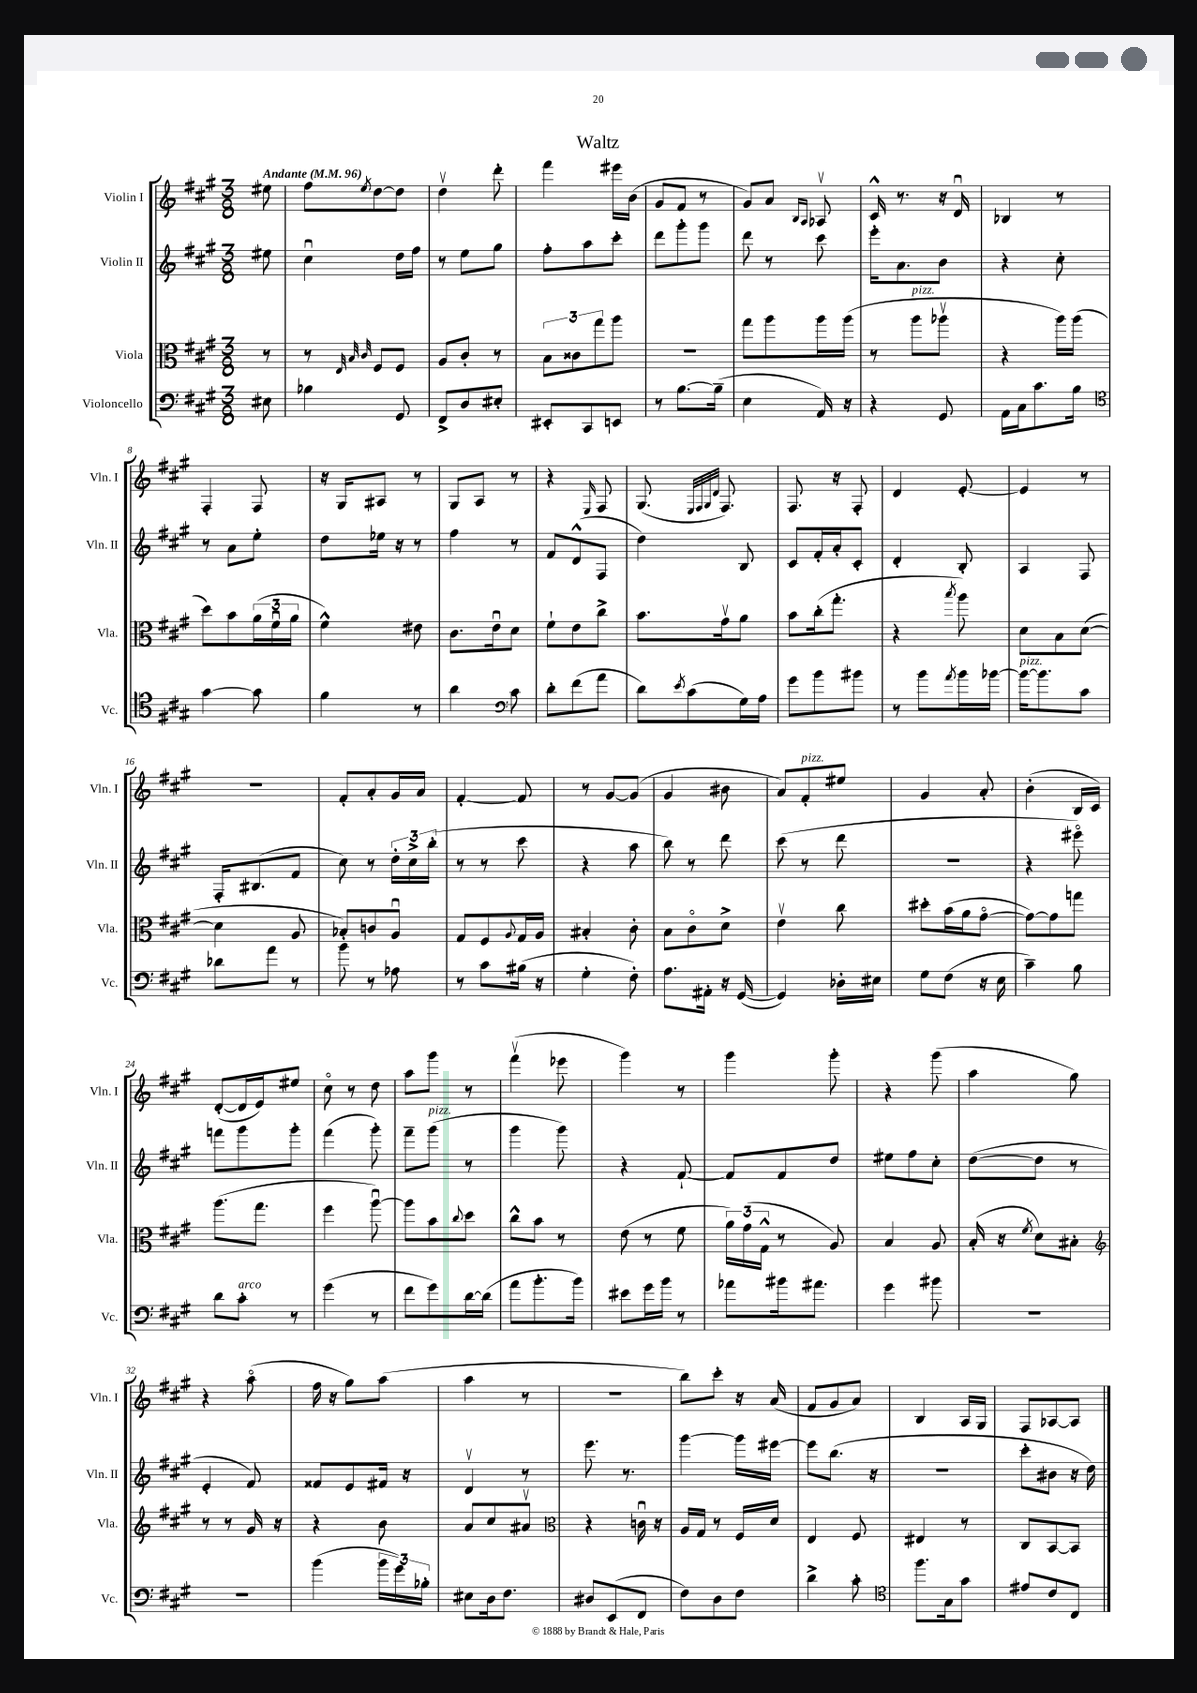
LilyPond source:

\header { title = "Waltz" }
<<
\new StaffGroup <<
\new Staff = "s0" \with { instrumentName = "Violin I" shortInstrumentName = "Vln. I" } {
    \clef treble \key a \major \numericTimeSignature \time 3/8 \partial 8 \tempo "Andante" 4 = 96
    eis''8 |
    fis''8 \acciaccatura { e''8 } d''8~ d''8 |
    d''4\upbow d'''8-. |
    fis'''4 eis'''16 b'16( |
    gis'8 fis'8 r8 |
    gis'8) a'8 \grace { b16 a16 } aes8\upbow |
    cis'16-^ r8. r16 d'16\downbow |
    bes4 r8 |
    fis4-. fis8 |
    r16 gis16 ais8 r8 |
    gis8 a8 r8 |
    r4 \grace { e16 } fis8 |
    gis8.( \grace { e32 fis32 gis32 d'32 } fis8.) |
    fis8. r16 fis8-. |
    d'4 e'8~-. |
    e'4 r8 |
    R4. |
    fis'8-. a'8-. gis'16 a'16 |
    fis'4~-. fis'8 |
    r8 gis'8~ gis'8( |
    gis'4 bis'8 |
    a'8) fis'8-.^\markup { \italic "pizz." } eis''8 |
    gis'4 a'8-. |
    b'4-.( b16 cis'16) |
    d'8~-.( d'16 e'16) eis''8 |
    cis''8\flageolet r8 d''8 |
    a''8 gis'''8 r8 |
    fis'''4\upbow( ees'''8 |
    gis'''4) r8 |
    gis'''4 gis'''8-. |
    r4 gis'''8( |
    a''4 gis''8) |
    r4 a''8\flageolet( |
    fis''16 r16 gis''8) a''8( |
    a''4 r8 |
    R4. |
    b''8) cis'''8-. r16 a'16( |
    fis'8 gis'8 a'8) |
    b4 a16 gis16 |
    fis8 aes8~ aes8 \bar "|." |
}
\new Staff = "s1" \with { instrumentName = "Violin II" shortInstrumentName = "Vln. II" } {
    \clef treble \key a \major \numericTimeSignature \time 3/8 \partial 8
    eis''8 |
    cis''4\downbow d''16 fis''16 |
    r8 e''8 gis''8 |
    fis''8-. a''8 cis'''8-. |
    d'''8 gis'''8-. gis'''8 |
    d'''8 r8 cis'''8 |
    e'''16-. a'8. b'8 |
    r4 cis''8-. |
    r8 a'8 e''8-. |
    d''8 ees''16 r16 r8 |
    fis''4 r8 |
    fis'8 d'8-^( fis8 |
    d''4) b8 |
    cis'8 fis'16-. a'16-. cis'8-. |
    d'4-. b8-. |
    a4 fis8 |
    fis16-. bis8.( fis'8 |
    cis''8) r8 \tuplet 3/2 { d''16-. cis''16-> b''16-.( } |
    r8 r8 cis'''8 |
    r4 a''8 |
    b''8) r8 d'''8 |
    cis'''8( r8 d'''8 |
    R4. |
    r4 eis'''8\flageolet) |
    f'''8 gis'''8 gis'''8-. |
    fis'''4( gis'''8-.) |
    fis'''8-- gis'''8^\markup { \italic "pizz." }( r8 |
    gis'''4 gis'''8) |
    r4 fis'8~-! |
    fis'8 fis'8 d''8 |
    eis''8 fis''8 cis''8-. |
    d''8~( d''8 r8 |
    e'4-. fis'8) |
    fisis'8 e'8 fis'16 r16 |
    d'4\upbow r8 |
    e'''8. r8. |
    gis'''4~ gis'''16 eis'''16~ |
    eis'''8 b''8.( r16 |
    R4. |
    cis'''8-. bis'8 r16 d''16) \bar "|." |
}
\new Staff = "s2" \with { instrumentName = "Viola" shortInstrumentName = "Vla." } {
    \clef alto \key a \major \numericTimeSignature \time 3/8 \partial 8
    r8 |
    r8 \grace { e32 b32 cis'32 } fis8 fis8 |
    a8 cis'8-. r8 |
    \tuplet 3/2 { b8 cisis'8 gis''8 } a''8 |
    R4. |
    gis''8 a''8 a''16 a''16( |
    r8 a''8^\markup { \italic "pizz." } aes''8\upbow |
    r4 a''16) a''16( |
    d''8) b'8 \tuplet 3/2 { a'16( fis'16\downbow a'16 } |
    fis'4-^) eis'8 |
    cis'8. e'16\downbow d'8 |
    fis'8-! e'8 cis''8-> |
    b'8. gis'16\upbow a'8 |
    b'8 cis''16-.( gis''8.-. |
    r4 \acciaccatura { b''8 } a''8) |
    d'8 b8 d'8~( |
    d'4 a8 |
    bes8-.) c'8 a8\downbow |
    gis8 fis8 \appoggiatura { a8 } gis16 a16 |
    bis4-. cis'8-. |
    b8 cis'8\flageolet d'8-> |
    e'4\upbow cis''8 |
    dis''8-. b'16( a'16 gis'8~\flageolet |
    gis'8~) gis'8 g''8 |
    a''8.( gis''8. |
    fis''4 a''8~\downbow) |
    a''8 b'8 \appoggiatura { cis''8 } d''8 |
    cis''8-^ b'8 r8 |
    e'8( r8 fis'8 |
    \tuplet 3/2 { a'16) gis'16( gis16-^ } r8 a8) |
    b4 a8 |
    b16-.( r16 \acciaccatura { fis'8 } d'8) bis8-. |
    \clef treble r8 r8 gis'16 r16 |
    r4 b'8 |
    a'8 cis''8 ais'8\upbow |
    \clef alto r4 c'16\downbow r16 |
    a16 gis16 r8 fis16 d'16 |
    e4 fis8 |
    eis4 r8 |
    cis8 b,8~ b,8 \bar "|." |
}
\new Staff = "s3" \with { instrumentName = "Violoncello" shortInstrumentName = "Vc." } {
    \clef bass \key a \major \numericTimeSignature \time 3/8 \partial 8
    eis8 |
    bes4 gis,8 |
    fis,8-> d8 eis8-. |
    eis,8-. cis,8 e,8 |
    r8 b8.~ b16--( |
    e4 a,16) r16 |
    r4 gis,8 |
    a,16 cis16 cis'8. b16 |
    \clef tenor gis'4~ gis'8 |
    fis'4 r8 |
    a'4 \clef bass cis'8 |
    d'8-. fis'8( a'8 |
    d'8) \acciaccatura { e'8 } cis'8( gis16) a16 |
    gis'8 b'8 bis'8 |
    r8 b'8 \acciaccatura { a'8 } b'16 bes'16~ |
    bes'16~^\markup { \italic "pizz." } bes'8. cis'8 |
    des'8 a'8 r8 |
    b'8 r8 aes8 |
    r8 cis'8 bis16( r16 |
    gis4-. fis8-.) |
    a8. ais,16-. r16 gis,16~( |
    gis,4) des16-. eis16 |
    gis8 fis8( r16 e16 |
    cis'4--) b8 |
    d'8 cis'8-.^\markup { \italic "arco" } r8 |
    gis'4( r8 |
    fis'8 gis'8) d'16~ d'16( |
    a'8 b'8.-. b'16) |
    eis'8 gis'16 b'16 r8 |
    aes'8 bis'16 ais'8. |
    gis'4 bis'8 |
    r4. |
    r4. |
    b'4( \tuplet 3/2 { b'16 gis'16) bes16-. } |
    eis8 d16 fis8. |
    dis8 e,8( fis,8 |
    fis8) d8 fis8 |
    d'4-> cis'8-. |
    \clef tenor fis''8. gis16 gis'8 |
    eis'8 cis'8 cis8 \bar "|." |
}
>>
>>
